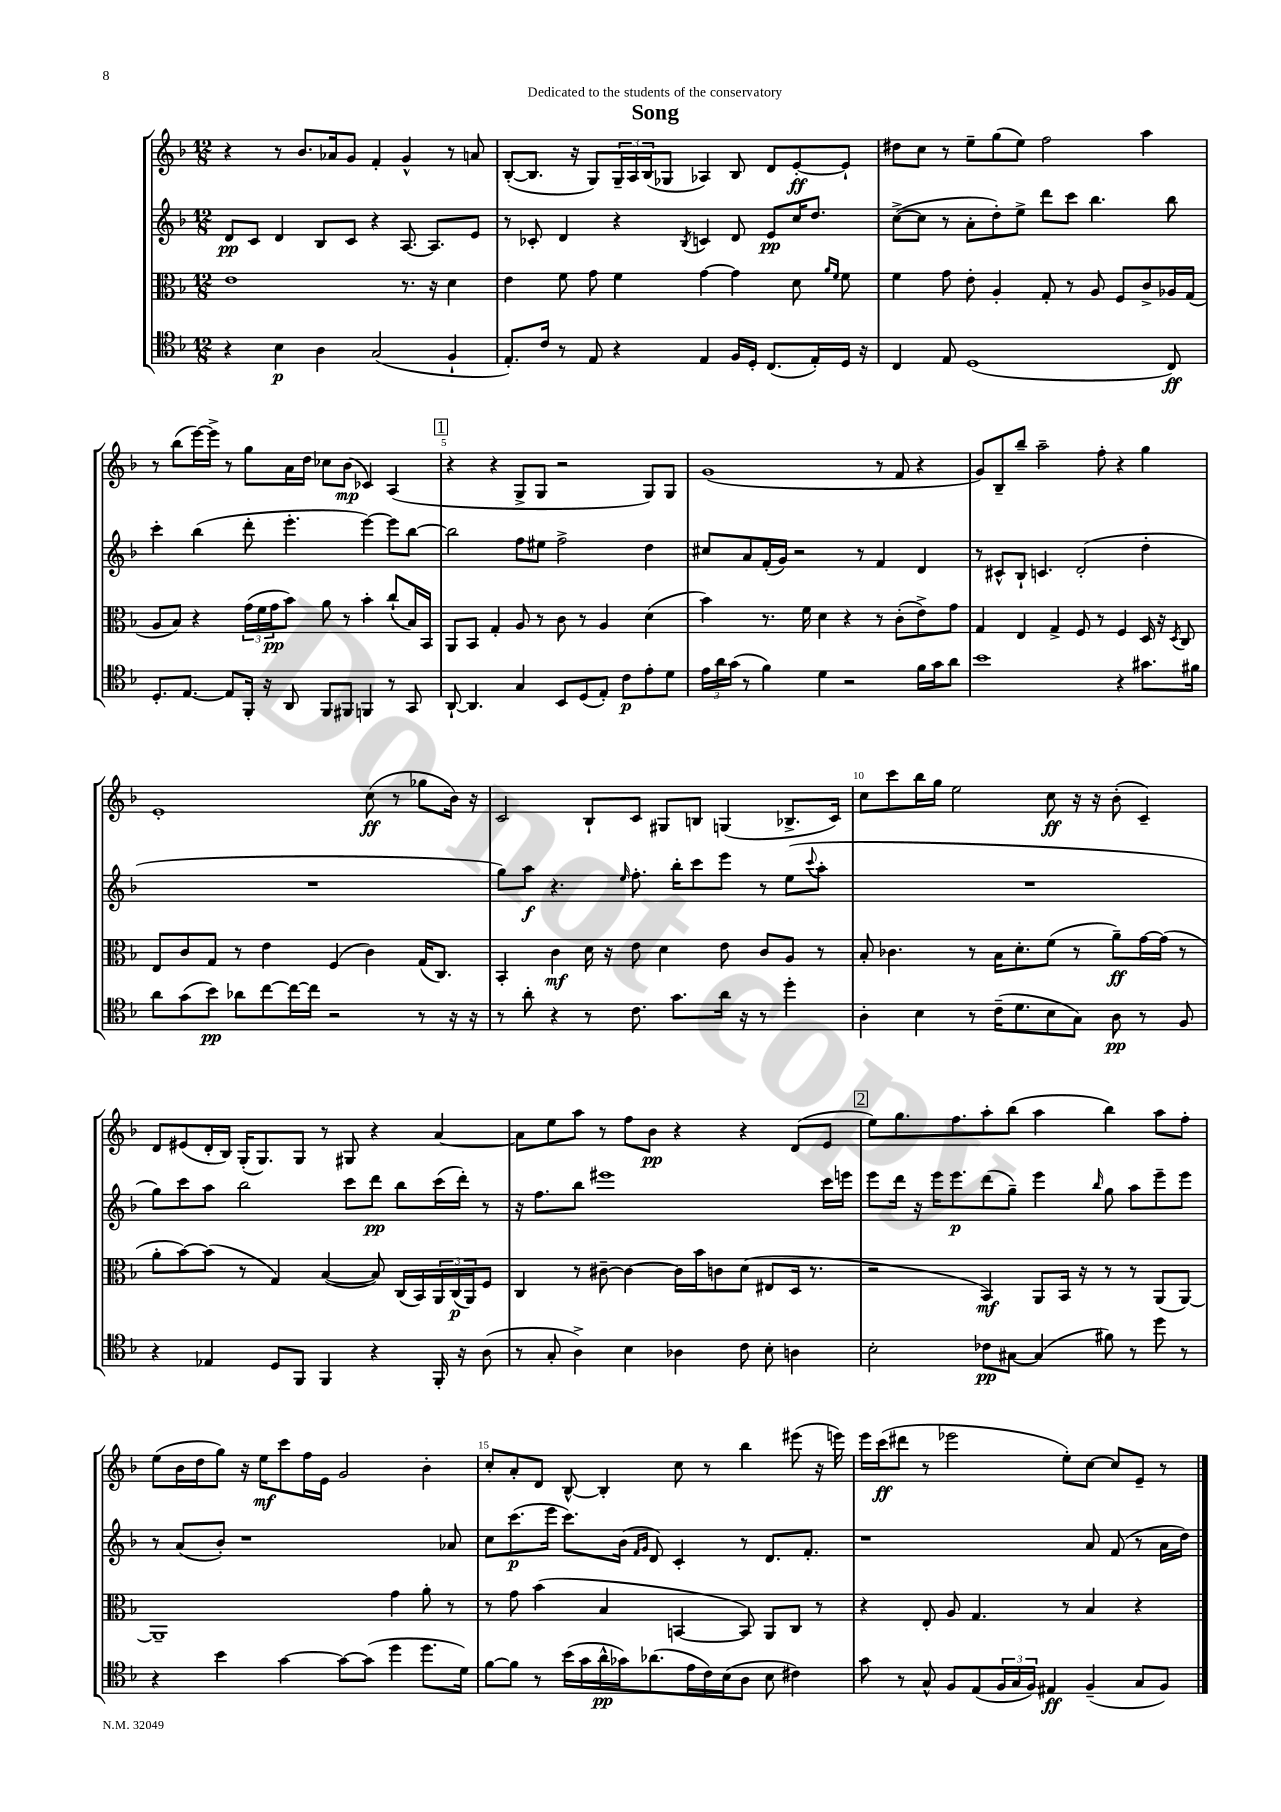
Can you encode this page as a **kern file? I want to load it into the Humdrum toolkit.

**kern	**kern	**kern	**kern
*staff4	*staff3	*staff2	*staff1
*clefC4	*clefC3	*clefG2	*clefG2
*k[b-]	*k[b-]	*k[b-]	*k[b-]
*M12/8	*M12/8	*M12/8	*M12/8
4r	1e	8d	4r
.	.	8c	.
4B-	.	4d	8r
.	.	.	8.b-
4A	.	8B-	.
.	.	.	16a-
.	.	8c	8g
(2G	.	4r	4f'
.	8.r	[8.A	4g^^
.	16r	8.A]	.
4F`	4d	.	8r
.	.	8e	8a
=	=	=	=
8.E')	4e	8r	([8B-'
.	.	8c-'	8.B-]
16c	.	.	.
8r	8f	4d	.
.	.	.	16r
8E	8g	.	8G)
4r	4f	4r	24G~
.	.	.	24A
.	.	.	(24B-
.	.	.	8G-
.	.	8qB-	.
4E	[4g	4c	4A-)
16F	4g]	8d	8B-
16D'	.	.	.
(8.C	.	8e	8d
.	8d	16cc	[8e'
16E')	.	8.dd	.
.	16qqa	.	.
.	16qqf	.	.
16D	8f	.	8e`]
16r	.	.	.
=	=	=	=
4C	4f	([8cc^	8dd#
.	.	8cc]	8cc
8E	8g	8r	8r
(1D	8e'	8a'	8ee~
.	4A'	8dd')	(8gg
.	.	8ee^	8ee)
.	8G'	8ddd	2ff
.	8r	8ccc	.
.	8A	4.bb-	.
.	8F	.	.
.	8c^	.	4aa
8C)	16A-	8bb-	.
.	(16G	.	.
=	=	=	=
8.D'	8A	4ccc'	8r
.	8B-)	.	(8bb-
[8.E	.	.	.
.	4r	(4bb-	[16eee)
.	.	.	16eee^]
8E]	.	.	8r
16FF'	(24g	8ddd'	8gg
.	24f	.	.
16r	.	.	.
.	24g	.	.
8AA	8b-)	4.eee'	16a
.	.	.	16dd
8FF	8a	.	8cc-
8FF#	8r	.	(8b-
4FF	4b-'	[4eee)	4c-)
8r	(8cc`	8eee]	(4A
8GG	16B-)	[8bb-	.
.	16BB-	.	.
=	=	=	=
[8AA`	8AA	2bb-]	4r
4.AA]	8BB-	.	.
.	4G'	.	4r
4G	8A	8ff	8G^
.	8r	8ee#	8G
8BB-	8c	2ff^	2r
(8D	8r	.	.
8E')	4A	.	.
8c	.	.	.
8e'	(4d	4dd	8G)
8d	.	.	8G
=	=	=	=
24e	4b-)	8cc#	(1g
24a	.	.	.
(24g	.	.	.
8r	.	8a	.
4f)	8.r	(16f'	.
.	.	16g)	.
.	.	2r	.
.	16f	.	.
4d	4d	.	.
2r	4r	.	.
.	.	8r	.
.	8r	4f	8r
.	(8c'	.	8f
16f	8e^)	4d	4r
16g	.	.	.
8a	8g	.	.
=	=	=	=
1b-	4G	8r	8g)
.	.	8c#^^	8B-~
.	4E	8B-`	8bb-~
.	.	4.c	2aa~
.	4G^	.	.
.	8F	(2d'	.
.	8r	.	8ff'
4r	4F	.	4r
8.g#	16D	4dd'	4gg
.	16r	.	.
.	8qD	.	.
.	8C	.	.
16f#	.	.	.
=	=	=	=
8a	8E	1.r	1e'
(8g	8c	.	.
8b-)	8G	.	.
8a-	8r	.	.
[8cc	4e	.	.
16cc_	.	.	.
16cc]	.	.	.
2r	(4F	.	.
.	4c)	.	(8cc
.	.	.	8r
8r	(16G	.	8gg-
.	8.C)	.	.
16r	.	.	16b-)
16r	.	.	16r
=	=	=	=
8r	4BB-'	8gg)	2c
8a'	.	8aa	.
4r	4c	4.r	.
8r	16d	.	8B-`
.	16r	.	.
.	.	16qqee	.
8.c	8e	8.ff'	8c
.	4d	.	8G#
8.g	.	16bb-'	.
.	.	8ccc	8B
16a	8e	8eee	(4G
16r	.	.	.
8r	8c	8r	.
4dd'	8A	(8ee	8.B-^
.	.	8qqccc	.
.	8r	8aa'	.
.	.	.	16c)
=	=	=	=
4A'	8B-'	1.r	8cc
.	4.c-	.	8ccc
4B-	.	.	16bb-
.	.	.	16gg
.	.	.	2ee
8r	8r	.	.
(16c~	16B-	.	.
8.d	8.d'	.	.
8B-	(8f	.	8cc
8G)	8r	.	16r
.	.	.	16r
8A	8a~)	.	(8b-'
8r	[16g	.	4c~)
.	(16g]	.	.
8F	8r	.	.
=	=	=	=
4r	8a'	8gg)	8d
.	[8b-)	8ccc	(8e#
4E-	(8b-]	8aa	16d'
.	.	.	16B-)
.	8r	2bb-	(16G'
.	.	.	8.G)
8D	4G)	.	.
8FF	.	.	8G
4FF	([4B-	.	8r
.	.	8ccc	8G#
4r	8B-])	8ddd	4r
.	(16C	8bb-	.
.	16BB-)	.	.
16FF'	24AA	(16ccc	[4a
.	(24C	.	.
16r	.	16ddd')	.
.	24AA)	.	.
(8A	8F	8r	.
=	=	=	=
8r	4C	16r	8a]
.	.	8.ff	.
8G'	.	.	8ee
4A^)	8r	8bb-	8aa
.	[8c#~	1eee#	8r
4B-	4c#_	.	8ff
.	.	.	8b-
4A-	16c#]	.	4r
.	16b-	.	.
.	8c	.	.
8c	(8d	.	4r
8B-'	8E#	.	.
4A	16D	.	(8d
.	8.r	.	.
.	.	16ccc	8e
.	.	16eee	.
=	=	=	=
2B-'	2r	8eee	8ee)
.	.	16ddd	8.gg
.	.	16r	.
.	.	16eee	.
.	.	8.eee	8.ff
8c-	4BB-)	(8ddd	8aa'
[8G#	.	8gg~)	(8bb-
(4G#]	8AA	4eee	4aa
.	16BB-	.	.
.	16r	.	.
.	.	16qqbb-	.
8f#)	8r	8gg	4bb-)
8r	8r	8aa	.
8dd	(8AA	8eee~	8aa
8r	[8AA)	8eee	8ff'
=	=	=	=
4r	1AA~]	8r	(8ee
.	.	(8a	16b-
.	.	.	16dd
4b-	.	8b-')	8gg)
.	.	1r	16r
.	.	.	16ee
[4g	.	.	8ccc
.	.	.	16ff
.	.	.	16e
8g_	.	.	2g
(8g]	.	.	.
4dd	4g	.	.
8.dd	8a'	.	4b-'
.	8r	8a-	.
16d)	.	.	.
=	=	=	=
[8f	8r	8cc	8cc'
8f]	8g	(8.ccc	8a'
8r	(4b-	.	8d
.	.	16eee	.
(16b-	.	8.ccc)	[8B-^^
16g	.	.	.
16a^^	4B-	.	4B-']
16g-)	.	(16b-	.
.	.	16qqf	.
.	.	16qqg	.
(8.a-	.	8d)	.
.	[4BB	4c'	8cc
16e	.	.	.
16c)	.	.	8r
(16B-	.	.	.
8A	8BB])	8r	4bb-
8B-	8AA	8.d	.
4c#)	8C	.	(8eee#
.	.	8.f'	.
.	8r	.	16r
.	.	.	16eee)
=	=	=	=
8g	4r	1r	16eee
.	.	.	(16ccc
8r	.	.	8ddd#
8G^^	8E'	.	8r
8F	8A	.	2eee-
(8E	4.G	.	.
24F	.	.	.
24G	.	.	.
24F)	.	.	.
4E#	.	.	.
.	8r	.	8ee')
(4F~	4B-	8a	[8cc
.	.	(8f	8cc]
8G	4r	8r	8e~
8F)	.	16a	8r
.	.	16dd)	.
==	==	==	==
*-	*-	*-	*-
